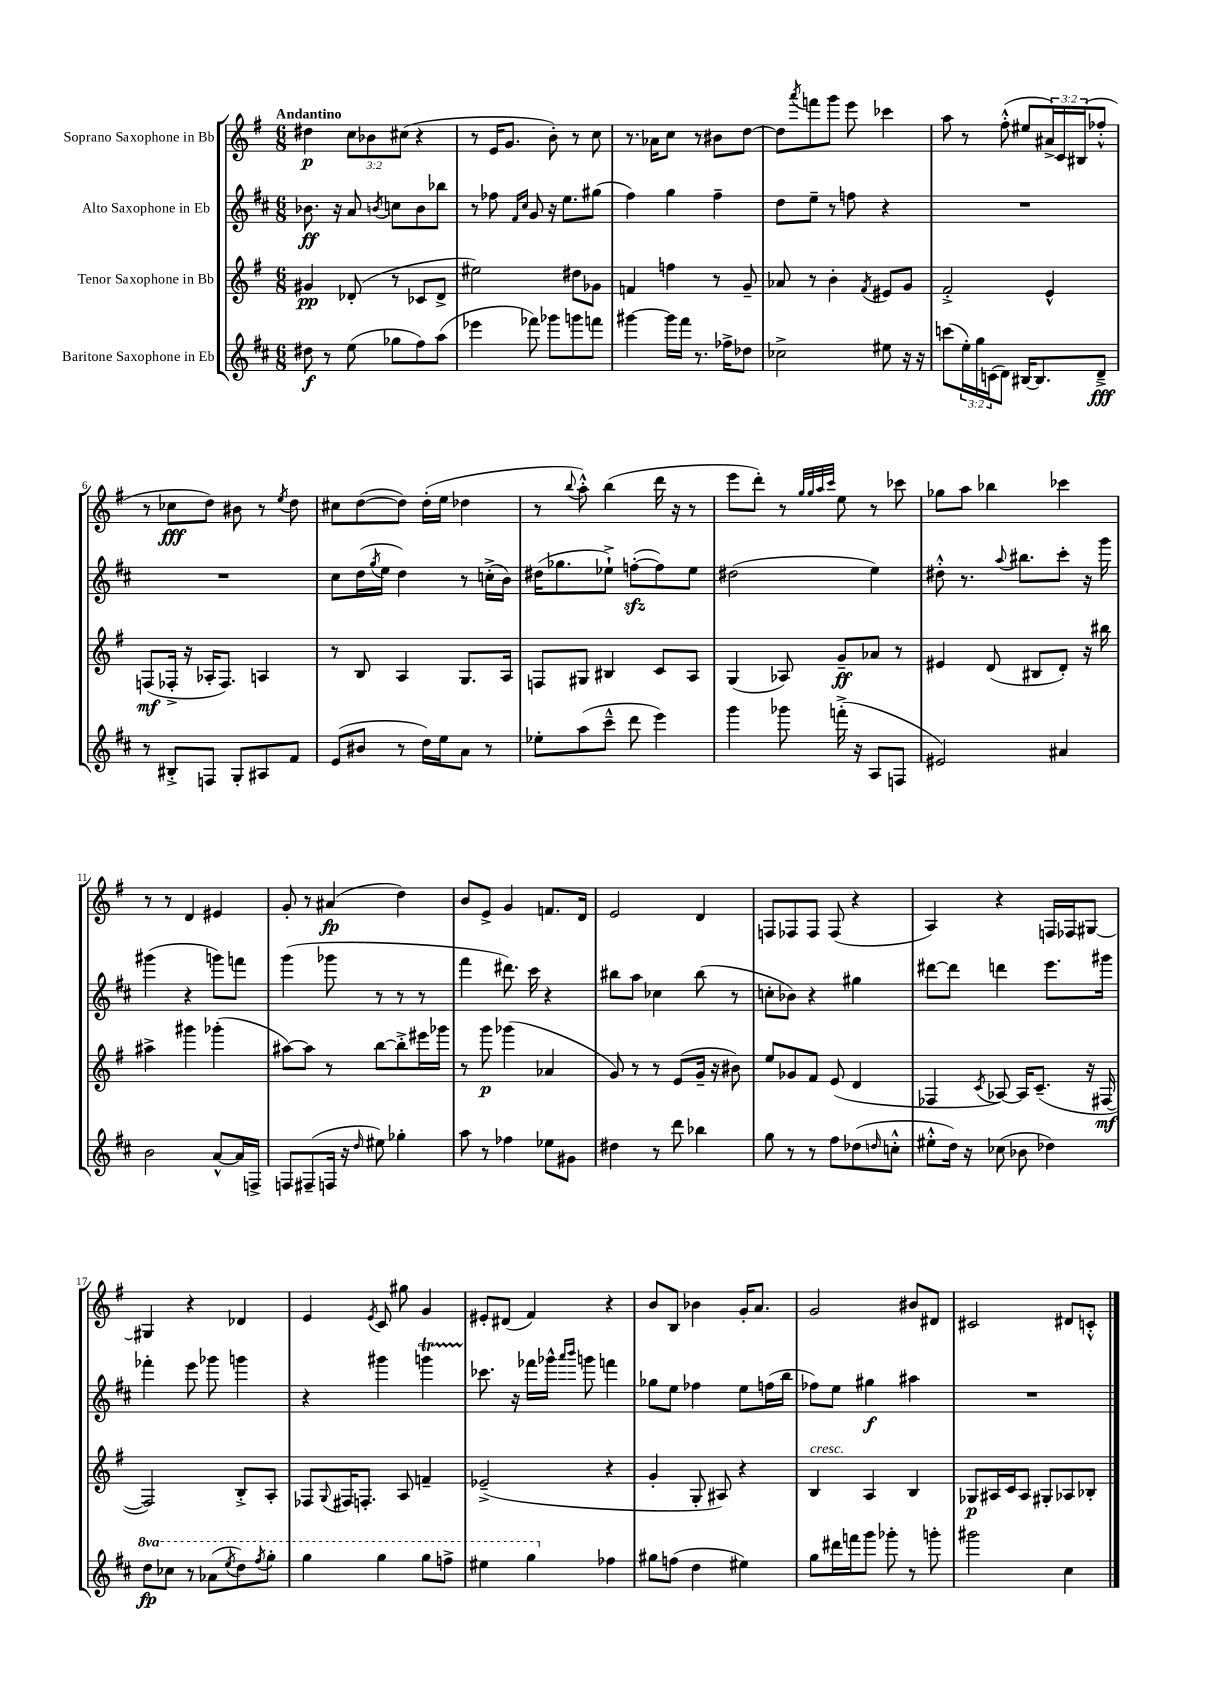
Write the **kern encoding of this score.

**kern	**kern	**kern	**kern
*staff4	*staff3	*staff2	*staff1
*clefG2	*clefG2	*clefG2	*clefG2
*k[f#c#]	*k[f#]	*k[f#c#]	*k[f#]
*M6/8	*M6/8	*M6/8	*M6/8
8dd#\	4g#/	8.b-\	4dd#\
8r	.	.	.
.	.	16r	.
(8ee\	(8d-'/	8a/	12cc\L
.	.	.	12b-\
.	.	8qb/	.
8gg-\L	8r	8cc\L	.
.	.	.	(12cc#\J
8ff#\)	8c-/L	8b\	4r
(8aa\J	8d-^/J	8bb-\J	.
=	=	=	=
4eee-\	2ee#\)	8r	8r
.	.	8ff-\	16e/LK
.	.	.	8.g/J
.	.	16qqf#/LL	.
.	.	16qqcc#/JJ	.
8fff-\)	.	8g/	.
8ggg-\L	.	16r	8b'\)
.	.	8.ee\L	.
8ggg\	8dd#\L	.	8r
8fff\J	8g-\J	(8gg#\J	8cc\
=	=	=	=
[4ggg#\	4f/	4ff#\)	8.r
.	.	.	16a-\LK
16ggg#\]LL	4ff\	4gg\	8cc\J
16fff#\JJ	.	.	.
8.r	.	.	8r
.	8r	4ff#~\	8b#\L
16ff-^\LK	.	.	.
8dd-\J	8g~/	.	[8dd\J
=	=	=	=
2cc-^\	8a-/	8dd\L	8dd\]L
.	.	.	8qaaa/
.	8r	8ee~\J	8fff\
.	4b'\	8r	8ggg\J
.	.	8ff\	8eee\
.	8qf#/	.	.
8ee#\	8e#/L	4r	4ccc-\
16r	8g/J	.	.
16r	.	.	.
=	=	=	=
(8ccc\L	2f#'^/	2.r	8aa\
24ee'\L)	.	.	8r
24gg\	.	.	.
(24c\J	.	.	.
8d\J)	.	.	(8ff#'^^\
[16B#/LK	.	.	8ee#/L
8.B#/]	.	.	.
.	4e^^/	.	24a#^/L)
.	.	.	24c/
.	.	.	(24B#/J
8d~^/J	.	.	8ff-'^^/J
=	=	=	=
8r	(8F/L	2.r	8r
8B#'^/L	16F-'^/Jk	.	8cc-\L
.	16r	.	.
8F/J	16A-'/LK	.	8dd\J)
.	8.F-/J)	.	.
8G'/L	.	.	8b#\
8A#/	4A/	.	8r
.	.	.	8qee/
8f#/J	.	.	8dd\
=	=	=	=
(8e/L	8r	8cc#\L	8cc#\L
8b#/J	8B/	(16dd\L	([8dd\
.	.	8qgg/	.
.	.	16ee\JJ	.
8r	4A/	4dd\)	8dd\]J)
16dd\LL)	.	.	(16dd'\LL
16ee\J	.	.	16ee\JJ
8a\J	8.G/L	8r	4dd-\
8r	.	(16cc'^\LL	.
.	16A/Jk	16b\JJ)	.
=	=	=	=
8ee-'\L	8F/L	(16dd#\LK	8r
.	.	8.gg-\	.
.	.	.	8qqbb/
(8aa\	8G#/J	.	8aa'^^\)
8ccc#~^^\J	4B#/	8ee-`^\J)	(4bb\
8ddd\	.	([8ff'\L	.
4eee\)	8c/L	8ff\])	16ddd\
.	.	.	16r
.	8A/J	8ee-\J	8r
=	=	=	=
4ggg\	(4G/	(2dd#\	8eee\L
.	.	.	8ddd'\J)
8ggg-\	8A-/)	.	8r
.	.	.	32qqgg/LLL
.	.	.	32qqgg/
.	.	.	32qqaa/
.	.	.	32qqccc/JJJ
(16fff'^\	8g~/L	.	8ee\
16r	.	.	.
8A/L	8a-/J	4ee\)	8r
8F/J	8r	.	8ccc-\
=	=	=	=
2e#/)	4e#/	8dd#'^^\	8gg-\L
.	.	8.r	8aa\J
.	(8d/	.	4bb-\
.	.	8qqaa/	.
.	.	8.bb#\L	.
.	8B#/L	.	.
4a#/	8d'/J)	8ccc#'\J	4ccc-\
.	16r	16r	.
.	16bb#\	16ggg\	.
=	=	=	=
2b\	4aa#^\	(4ggg#\	8r
.	.	.	8r
.	4ggg#\	4r	4d/
[8a^^/L	(4ggg-'\	8ggg\L)	4e#/
16a/]L	.	8fff\J	.
16F^/JJ	.	.	.
=	=	=	=
8F/L	[8aa#\L)	(4ggg\	8g'/
(8F#~/	8aa#\]J	.	8r
16F/Jk	8r	8ggg-\	(4a#/
16r	.	.	.
16qqdd/	.	.	.
8ee#\)	[8bb\L	8r	.
4gg-'\	8bb'^\]	8r	4dd\)
.	16eee#\L	8r	.
.	16ggg-\JJ	.	.
=	=	=	=
8aa\	8r	4fff#\	8b/L
8r	8ggg\	.	8e^/J
4ff-\	(4ggg-\	8.ddd#\)	4g/
.	.	16ccc#\	.
8ee-\L	4a-/	4r	8.f/L
8g#\J	.	.	.
.	.	.	16d/Jk
=	=	=	=
4dd#\	8g/)	8bb#\L	2e/
.	8r	8aa\J	.
8r	8r	4cc-\	.
8ddd\	(8e/L	.	.
4bb-\	16g~/Jk	(8bb#\	4d/
.	16r	.	.
.	8b#\)	8r	.
=	=	=	=
8gg\	8ee/L	8cc'\L	8F/L
8r	8g-/	8b-\J)	8F-/
8r	8f#/J	4r	8F-/J
8ff#\L	(8e/	.	(8F-/
(8dd-\	4d/	4gg#\	4r
16qqdd/	.	.	.
8cc'^^\J	.	.	.
=	=	=	=
8ee#'^^\L	4F-/	[8ddd#\L	4A/)
16dd\Jk)	.	8ddd#\]J	.
16r	.	.	.
.	8qc/	.	.
(8cc-\	[8A-/)	4ddd\	4r
8b-\	16A-/]LK	.	.
.	(8.c~/J	.	.
4dd-\)	.	8.eee\L	16F/LL
.	.	.	16F-/J
.	16r	.	[8G#/J
.	[16F#/	16ggg#\Jk	.
=	=	=	=
8ddd\L	2F#/])	4fff-'\	4G#/]
8ccc-\J	.	.	.
8r	.	8eee\	4r
(8aa-\L	.	8ggg-\	.
8qeee/	.	.	.
8ddd\)	8B'^/L	4ggg\	4d-/
8qfff#/	.	.	.
8ggg'\J	8A'/J	.	.
=	=	=	=
4ggg\	8F-/L	4r	4e/
.	8qqG/	.	.
.	16F#/K	.	.
.	8.F'/J	.	.
.	.	.	8qe/
4ggg\	.	4ggg#\	8c/
.	8A/	.	8gg#\
8ggg\L	4f~/	4ggg\	4g/
8fff^\J	.	.	.
=	=	=	=
4eee#\	(2e-~^/	8.ccc-\	8e#'/L
.	.	.	(8d#/J
.	.	16r	.
4ggg\	.	16fff-\LL	4f#/)
.	.	16ggg-^^\JJ	.
.	.	16qqaaa/LL	.
.	.	16qqbbb/JJ	.
.	.	8ggg\	.
4ff-\	4r	4fff\	4r
=	=	=	=
8gg#\L	4g'/	8gg-\L	8b/L
(8ff\J	.	8ee\J	8B/J
4dd\	8G'/	4ff-\	4b-\
.	8A#/)	.	.
4ee#\)	4r	8ee\L	16g'/LK
.	.	.	8.a/J
.	.	(16ff\L	.
.	.	16bb\JJ	.
=	=	=	=
8gg\L	4B/	8ff-\L)	2g/
16ddd#\L	.	8ee\J	.
16fff\J	.	.	.
8ggg\J	4A/	4gg#\	.
8ggg-'\	.	.	.
8r	4B/	4aa#\	8b#/L
8ggg'\	.	.	8d#/J
=	=	=	=
2ggg#\	8G-/L	2.r	2c#/
.	16A#/L	.	.
.	16c/J	.	.
.	8A#/J	.	.
.	8G#'/L	.	.
4cc#\	8A-/	.	8d#/L
.	8B-'/J	.	8c'^^/J
==	==	==	==
*-	*-	*-	*-
